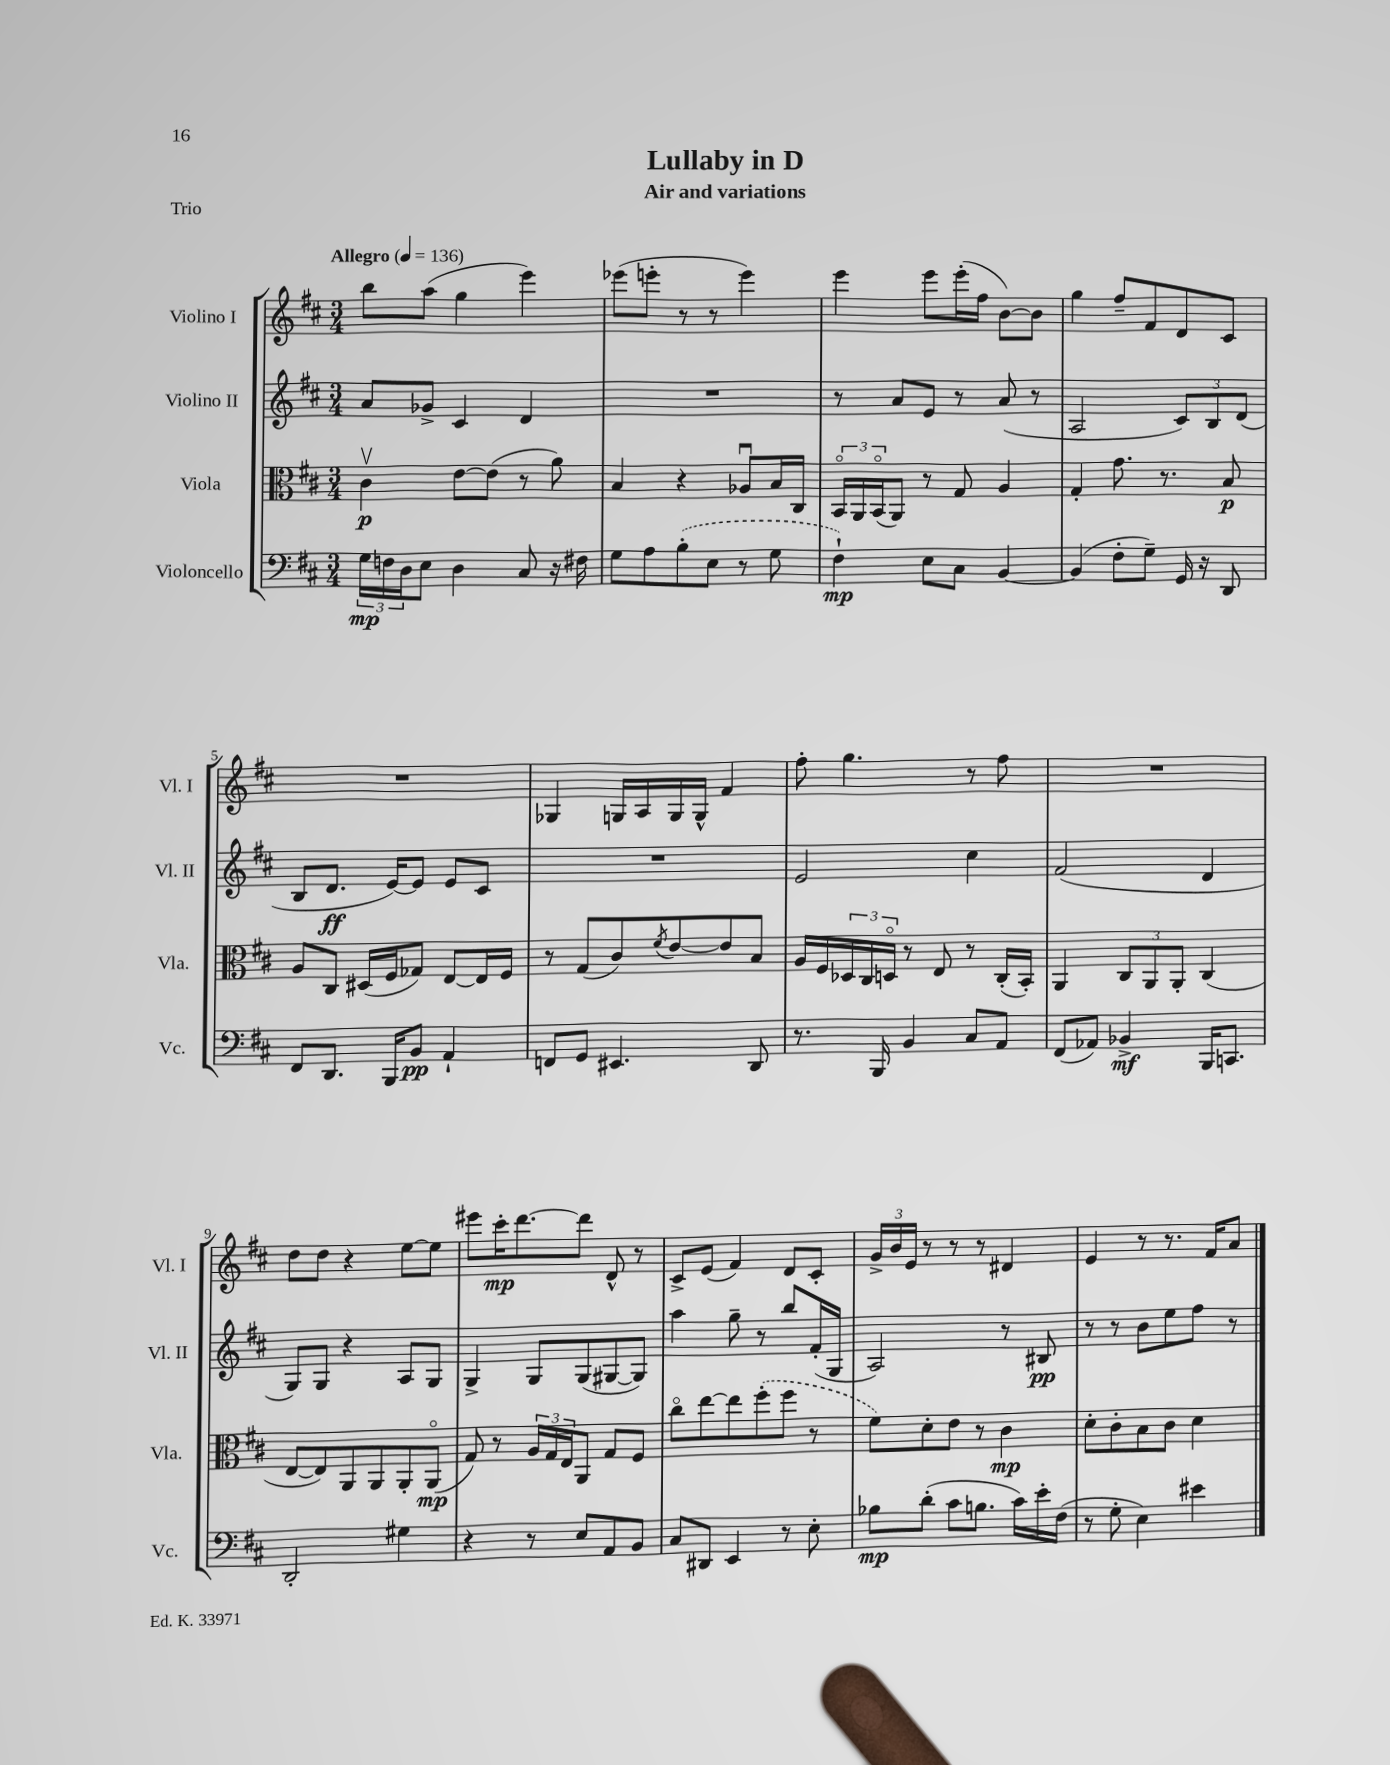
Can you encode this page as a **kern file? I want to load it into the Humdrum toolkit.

**kern	**kern	**kern	**kern
*staff4	*staff3	*staff2	*staff1
*clefF4	*clefC3	*clefG2	*clefG2
*k[f#c#]	*k[f#c#]	*k[f#c#]	*k[f#c#]
*M3/4	*M3/4	*M3/4	*M3/4
*MM136	*MM136	*MM136	*MM136
24G\LL	4c#v\	8a/L	8bb\L
24F\	.	.	.
24D\J	.	.	.
8E\J	.	8g-^/J	(8aa\J
4D\	[8e\L	4c#/	4gg\
.	(8e\]J	.	.
8C#/	8r	4d/	4eee\)
16r	8a\)	.	.
16F#\	.	.	.
=	=	=	=
8G\L	4B/	2.r	(8eee-\L
8A\	.	.	8eee'\J
(8B'\	4r	.	8r
8E\J	.	.	8r
8r	8A-u/L	.	4eee\)
8G\	16B/L	.	.
.	16C#/JJ	.	.
=	=	=	=
4F#`\)	24BBo/LL	8r	4eee\
.	24AA/	.	.
.	(24BBo/J	.	.
.	8AA/J)	8a/L	.
8E\L	8r	8e/J	8eee\L
8C#\J	8G/	8r	(16eee'\L
.	.	.	16ff#\JJ
[4BB/	4A/	(8a/	[8b\L)
.	.	8r	8b\]J
=	=	=	=
(4BB/]	4G'/	2A/	4gg\
8F#'\L	8.g\	.	8ff#~/L
8G~\J)	.	.	8f#/
.	8.r	.	.
16GG/	.	12c#/L)	8d/
16r	.	.	.
.	.	12B/	.
8DD/	8B/	.	8c#/J
.	.	(12d/J	.
=	=	=	=
8FF#/L	8A/L	8B/L	2.r
8.DD/J	8C#/J	8.d/J	.
.	(16D#/LL	.	.
16BBB/LK	16F#/J	[16e/LK)	.
8BB/J	8G-/J)	8e/]J	.
4AA`/	[8E/L	8e/L	.
.	16E/]L	8c#/J	.
.	16F#/JJ	.	.
=	=	=	=
8FF/L	8r	2.r	4G-/
8GG/J	(8G/L	.	.
4.EE#/	8c#/)	.	16G/LL
.	.	.	16A/
.	8qf#/	.	.
.	[8e/	.	16G/
.	.	.	16G^^/JJ
.	8e/]	.	4f#/
8DD/	8B/J	.	.
=	=	=	=
8.r	16A/LL	2e/	8ff#'\
.	16F#/	.	.
.	24D-/	.	4.gg\
.	24C#/	.	.
16BBB/	.	.	.
.	24Do/JJ	.	.
4BB/	8r	.	.
.	8E/	.	.
8C#/L	8r	4cc#\	8r
8AA/J	(16C#'/LL	.	8ff#\
.	16BB'/JJ)	.	.
=	=	=	=
(8FF#/L	4AA/	(2f#/	2.r
8AA-/J)	.	.	.
4BB-^/	12C#/L	.	.
.	12AA/	.	.
.	12AA'/J	.	.
16BBB/LK	(4C#/	4d/	.
8.CC/J	.	.	.
=	=	=	=
2DD'/	[8E/L	8G/L)	8dd\L
.	8E/])	8G/J	8dd\J
.	8AA/	4r	4r
.	8AA/	.	.
4G#\	8AA'/	8A/L	[8ee\L
.	(8AAo/J	8G/J	8ee\]J
=	=	=	=
4r	8G/)	4G^/	8eee#\L
.	8r	.	16ccc#'\K
.	.	.	[8.ddd\
8r	24A/LL	8G/L	.
.	24G/	.	.
.	24E/J	.	.
8E/L	8AA/J	(8G/	8ddd\]J
8AA/	8G/L	[8G#/	8d^^/
8BB/J	8F#/J	8G#/]J)	8r
=	=	=	=
8C#/L	8cc#o\L	4aa\	8c#^/L
8DD#/J	[8ee\	.	(8e/J
4EE/	8ee\]	8gg~\	4f#/)
.	(8ff#'\	8r	.
8r	8ff#\J	8bb/L	8d/L
8E'\	8r	(16f#'/L	8c#'/J
.	.	16G/JJ	.
=	=	=	=
8B-\L	8f#\L)	2A/)	24g^/LL
.	.	.	24b/
.	.	.	24e/JJ
(8d'\J	8d'\	.	8r
8c#\L	8e\J	.	8r
8.B\J	8r	.	8r
.	4c#\	8r	4d#/
16c#\LL)	.	.	.
16e'\	.	8B#/	.
(16F#\JJ	.	.	.
=	=	=	=
8r	8d'\L	8r	4e/
8G'\	8c#'\	8r	.
4E\)	8B\	8b\L	8r
.	8c#\J	8ee\	8.r
4e#\	4d\	8ff#\J	.
.	.	.	16f#/LK
.	.	8r	8a/J
==	==	==	==
*-	*-	*-	*-
